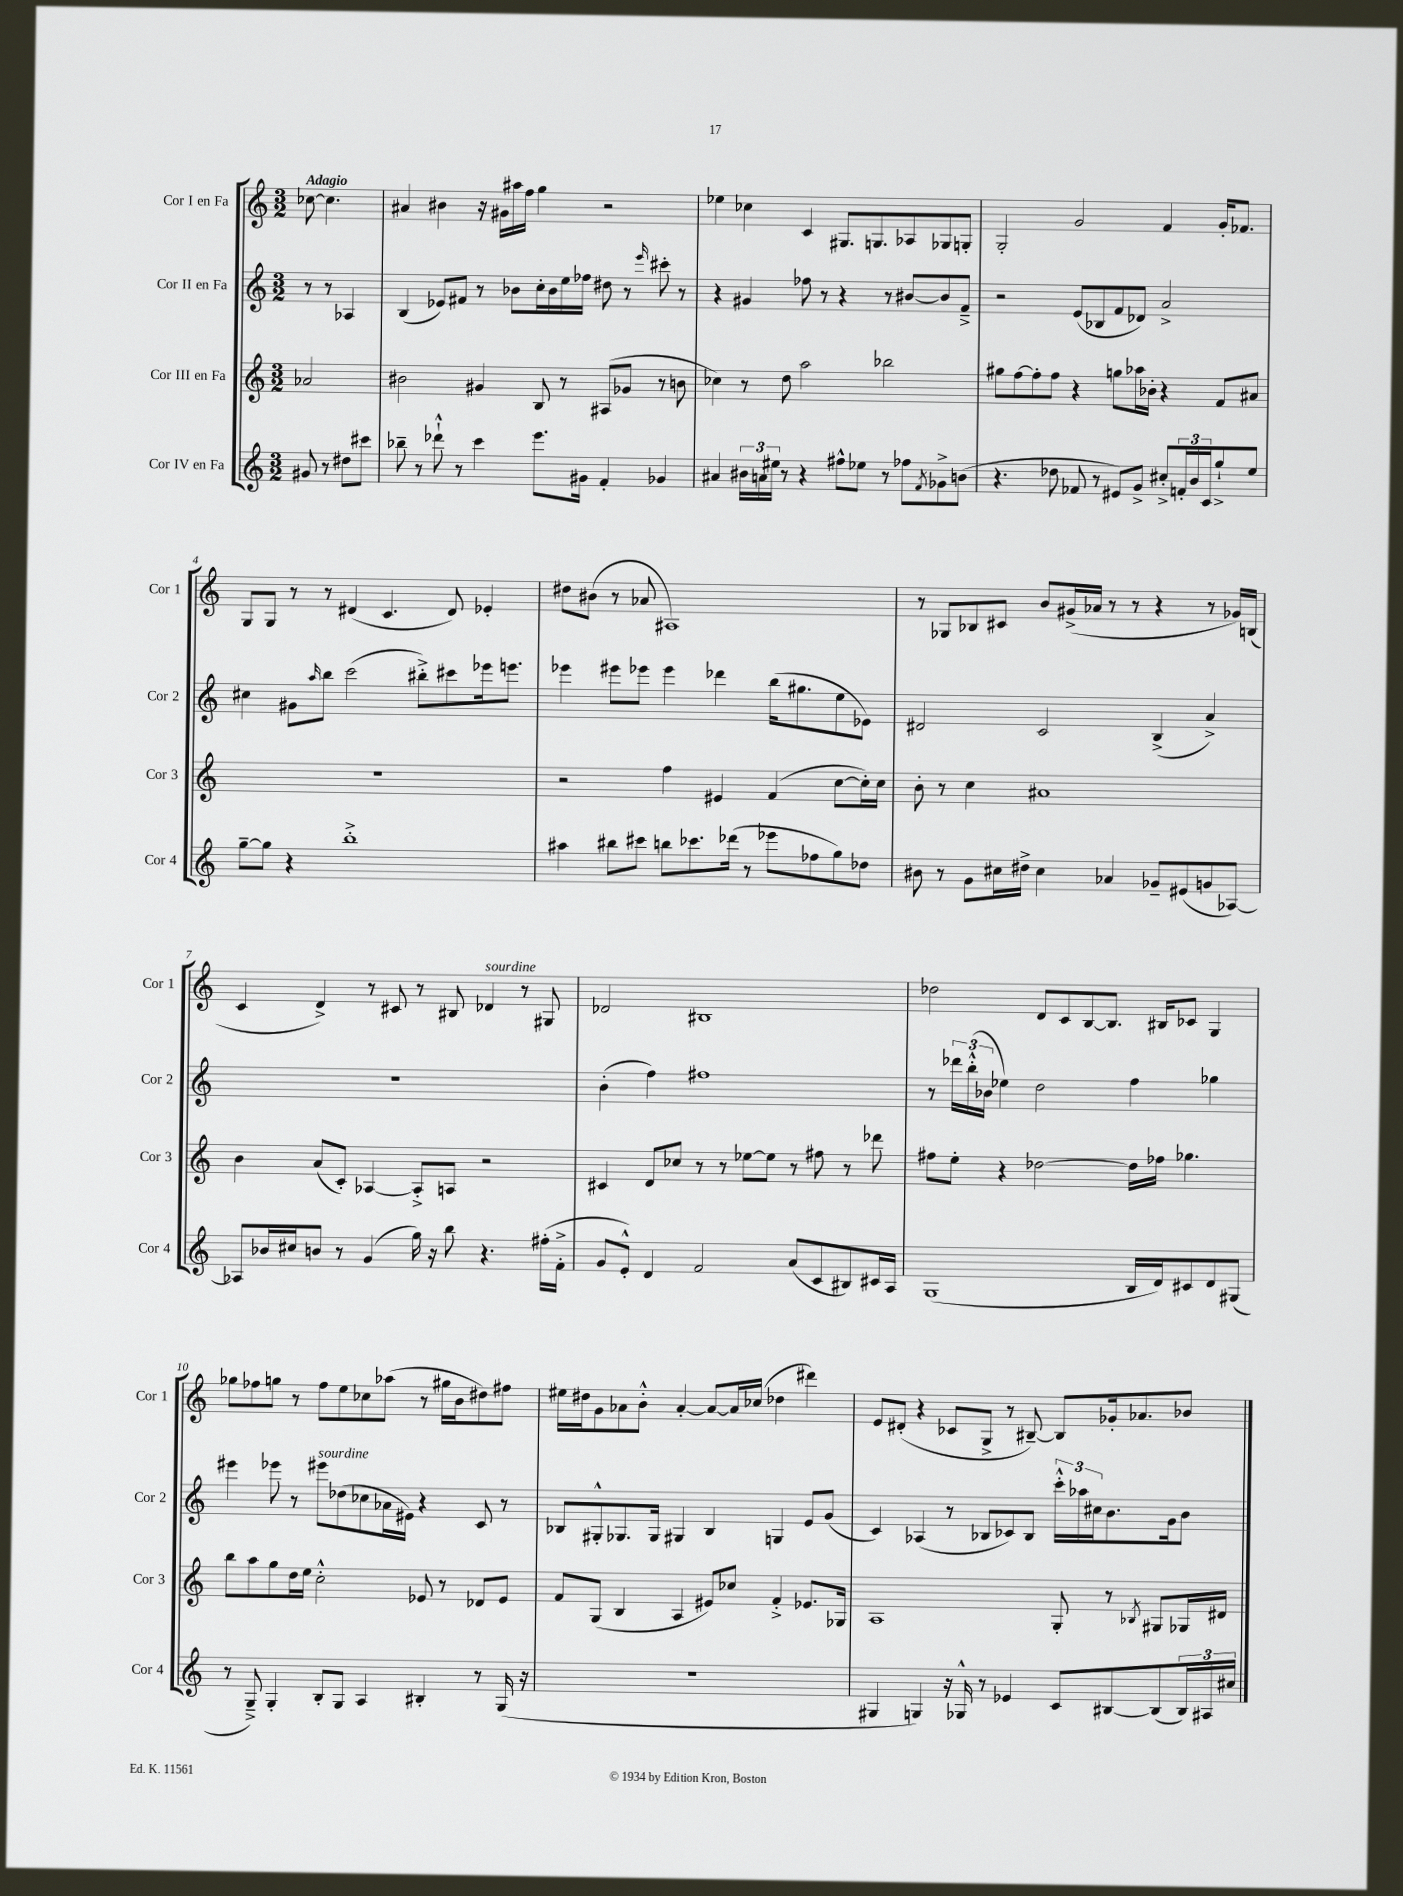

**kern	**kern	**kern	**kern
*staff4	*staff3	*staff2	*staff1
*clefG2	*clefG2	*clefG2	*clefG2
*k[]	*k[]	*k[]	*k[]
*M3/2	*M3/2	*M3/2	*M3/2
8g#	2a-	8r	[8cc-
8r	.	8r	4.cc-]
8dd#	.	4A-	.
8ccc#	.	.	.
=	=	=	=
8bb-~	2b#	(4B	4a#
8r	.	.	.
8ddd-`^^	.	8e-)	4b#
8r	.	8f#	.
4ccc	4g#	8r	16r
.	.	.	16g#
.	.	8b-	16aa#
.	.	.	16ff
8.eee	8B	16cc'	4gg
.	.	16b-	.
.	8r	16ee	.
16g#	.	16ff-	.
4f'	(8A#	8dd#	2r
.	8g-	8r	.
.	.	16qqeee	.
4g-	8r	8ccc#'	.
.	8b	8r	.
=	=	=	=
4a#	4cc-)	4r	4ee-
24b#	8r	4g#	4cc-
24a	.	.	.
24ee#	.	.	.
8r	8dd	.	.
4r	2aa	8ff-	4c
.	.	8r	.
8ff#^^	.	4r	8.G#
8ee-	.	.	.
.	.	.	8.G
8r	2bb-	8r	.
8ff-	.	[8b#	8A-
8qf	.	.	.
8g-^	.	8b#]	8G-
(8b	.	8f~^	8G'
=	=	=	=
4.r	8gg#	2r	2G'
.	[8ff	.	.
.	8ff']	.	.
8dd-	8ff	.	.
8f-	4r	(8e	2g
8r	.	8B-	.
8e#)	8gg	8f	.
8g^	16aa-	8d-)	.
.	16b-'	.	.
8cc#'^	4r	2a^	4f
24f'	.	.	.
24b	.	.	.
24c	.	.	.
8gg`^	8f	.	16g'
.	.	.	8.f-
8ee	8a#	.	.
=	=	=	=
[8gg~	1.r	4cc#	8G
8gg]	.	.	8G
4r	.	8g#	8r
.	.	16qqaa	.
.	.	8bb	8r
1bb'^	.	(2ccc	(4d#
.	.	.	4.c
.	.	8bb#'^)	.
.	.	8ccc#	8d#)
.	.	16eee-	4e-'
.	.	8.eee	.
=	=	=	=
4aa#	2r	4eee-	8dd#
.	.	.	(8b#
8bb#	.	8eee#	8r
8ccc#	.	8eee-	8a-
8bb	4ff	4eee-	1A#)
8.ccc-	.	.	.
.	4e#	4ddd-	.
(16ddd-	.	.	.
8r	.	.	.
8eee-	(4f	(16bb	.
.	.	8.gg#	.
8ff-	.	.	.
8gg)	[8cc	8ee	.
8dd-	16cc'])	8e-)	.
.	16cc	.	.
=	=	=	=
8b#	8b'	2d#	8r
8r	8r	.	8G-
8g	4cc	.	8B-
16cc#	.	.	8c#
16dd#^	.	.	.
4cc#	1a#	2c	8b
.	.	.	(16g#^
.	.	.	16a-
4a-	.	.	8r
.	.	.	8r
8g-~	.	(4B^	4r
(8e#	.	.	.
8g	.	4a^)	8r
[8A-)	.	.	16g-)
.	.	.	(16B
=	=	=	=
8A-]	4b	1.r	4c
16b-	.	.	.
16cc#	.	.	.
8b	(8a	.	4d^)
8r	8c')	.	.
(4g	[4A-	.	8r
.	.	.	8c#
16gg)	8A-'^]	.	8r
16r	.	.	.
8bb	8A	.	8B#
4.r	2r	.	4d-
.	.	.	8r
(16ff#'	.	.	8G#
16f'^	.	.	.
=	=	=	=
8g	4c#	(4b'	2d-
8e'^^)	.	.	.
4d	8d	4ff)	.
.	8cc-	.	.
2f	8r	1ff#	1B#
.	8r	.	.
.	[8ee-	.	.
.	8ee-]	.	.
(8a	8r	.	.
8c	8ff#	.	.
8B#)	8r	.	.
16c#	8ddd-	.	.
16A	.	.	.
=	=	=	=
(1G	8ff#	8r	2dd-
.	8ee'	24ddd-	.
.	.	(24bb'^^	.
.	.	24b-	.
.	4r	4ee-)	.
.	[2dd-	2dd	8d
.	.	.	8c
.	.	.	[8B
.	.	.	8.B]
16B	16dd-]	4ff	.
16d)	16ff-	.	16B#
8c#	4.gg-	.	8c-
8d	.	4gg-	4G
(8G#	.	.	.
=	=	=	=
8r	8bb	4eee#	8gg-
8G~^)	8aa	.	8ff-
4G'	8gg	8eee-	8gg
.	16dd	8r	8r
.	16ee	.	.
8B'	2cc'^^	8eee#	8ff-
8G	.	(8dd-	8ee
4A	.	8cc-	8cc-
.	.	16a-	(8aa-
.	.	16e#)	.
4B#'	8e-	4r	8r
.	8r	.	16gg#
.	.	.	16b
8r	8d-	8c	8dd#)
(16G	8e-	8r	8ff#
16r	.	.	.
=	=	=	=
1.r	8f	8B-	16ee#
.	.	.	16dd#
.	(8G	8G#'^^	8g
.	4B	8.G-	8a-
.	.	.	8b'^^
.	.	16G-	.
.	4A	4G#	[4a-'
.	8e#)	4B-	8a-_
.	8cc-	.	16a-]
.	.	.	(16cc-
.	4f'^	4G	4dd-
.	8.e-	8e	4ddd#)
.	.	(8g	.
.	16G-	.	.
=	=	=	=
4G#	1A	4c)	8e
.	.	.	(8d#'
4G)	.	(4A-	4r
16r	.	8r	8c-
16G-^^	.	.	.
8r	.	8B-	8G^
4e-	.	8c-)	8r
.	.	8B-	[8B#~)
8c	8G'	24ccc'^^	8B#]
.	.	24aa-	.
.	.	24cc#	.
[8B#	8r	8.b	16g-'
.	.	.	8.a-
.	8qB-	.	.
(8B#]	8G#	.	.
.	.	16g	.
24B#)	16G-	8b	8b-
24A#	.	.	.
.	16d#	.	.
24cc#	.	.	.
==	==	==	==
*-	*-	*-	*-
